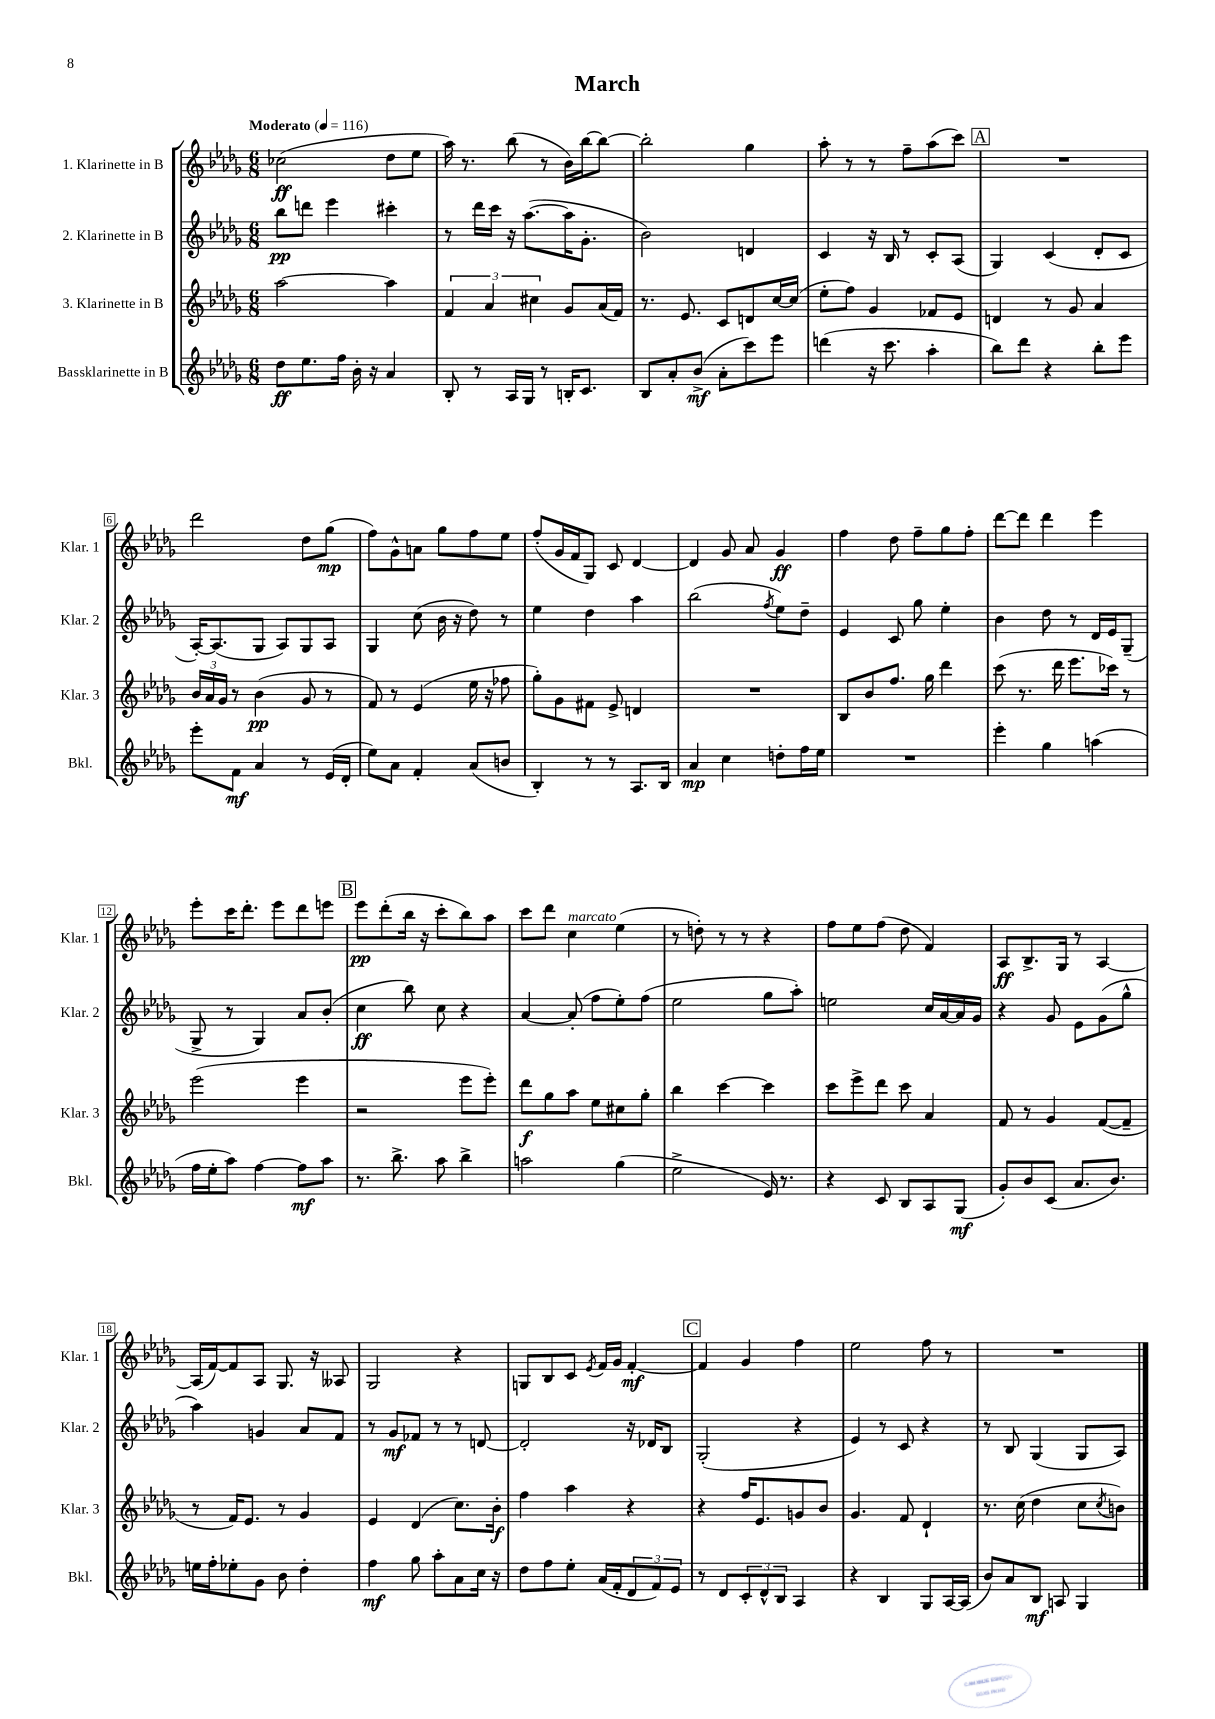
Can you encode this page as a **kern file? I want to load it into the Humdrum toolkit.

**kern	**kern	**kern	**kern
*staff4	*staff3	*staff2	*staff1
*clefG2	*clefG2	*clefG2	*clefG2
*k[b-e-a-d-g-]	*k[b-e-a-d-g-]	*k[b-e-a-d-g-]	*k[b-e-a-d-g-]
*M6/8	*M6/8	*M6/8	*M6/8
*MM116	*MM116	*MM116	*MM116
8dd-\L	[2aa-\	8bb-\L	(2cc-\
8.ee-\	.	8ddd\J	.
.	.	4eee-\	.
16ff\Jk	.	.	.
16b-'\	.	.	.
16r	.	.	.
4a-/	4aa-\]	4ccc#'\	8dd-\L
.	.	.	8ee-\J
=	=	=	=
8B-'/	6f/	8r	16aa-\)
.	.	.	8.r
8r	.	16ddd-\LL	.
.	6a-/	.	.
.	.	16ccc\JJ	.
16A-/LL	.	16r	(8bb-\
16G-/JJ	.	([8.aa-\L	.
.	6cc#\	.	.
8r	.	.	8r
16B'/LK	8g-/L	16aa-\]K	16b-\LL)
8.c/J	.	8.g-'\J	[16bb-\J
.	(16a-/L	.	8bb-\_J
.	16f/JJ)	.	.
=	=	=	=
8B-/L	8.r	2b-\)	2bb-'\]
8a-'/	.	.	.
.	8.e-/	.	.
(8b-^/J	.	.	.
8a-'\L	8c/L	.	.
8ccc\)	8d/	4d/	4gg-\
8eee-\J	[16cc/L	.	.
.	(16cc/]JJ	.	.
=	=	=	=
(4ddd\	8ee-'\L	4c/	8aa-'\
.	8ff\J)	.	8r
16r	4g-/	16r	8r
8.ccc\	.	16B-/	.
.	.	8r	8ff~\L
4aa-'\	8f-/L	8c'/L	(8aa-\
.	8e-/J	(8A-/J	8ccc\J)
=	=	=	=
8bb-\L)	4d/	4G-/)	2.r
8ddd-\J	.	.	.
4r	8r	(4c/	.
.	8g-/	.	.
8bb-'\L	4a-/	8d-'/L	.
8eee-\J	.	8c/J	.
=	=	=	=
8eee-'\L	24b-/LL	[16A-'/LK)	2ddd-\
.	24a-/	.	.
.	.	(8.A-/]	.
.	24g-/JJ	.	.
8f\J	8r	.	.
4a-/	(4b-\	8G-/J	.
.	.	8A-/L)	.
8r	8g-/	8G-/	8dd-\L
(16e-/LL	8r	8A-/J	(8gg-\J
16d-'/JJ	.	.	.
=	=	=	=
8ee-\L)	8f/)	4G-/	8ff\L)
8a-\J	8r	.	8g-^^\
4f'/	(4e-/	(8cc\	8a\J
.	.	16b-\	8gg-\L
.	.	16r	.
(8a-/L	16ee-\	8dd-\)	8ff\
.	16r	.	.
8b/J	8ff-\	8r	8ee-\J
=	=	=	=
4B-'/)	8gg-'\L)	4ee-\	(8ff'/L
.	8g-\	.	16g-/L
.	.	.	16f/J
8r	8f#\J	4dd-\	8G-/J)
8r	8e-^/	.	8c/
8.A-/L	4d/	4aa-\	[4d-/
16B-/Jk	.	.	.
=	=	=	=
4a-/	2.r	(2bb-\	4d-/]
4cc\	.	.	8g-/
.	.	.	8a-/
.	.	8qff/	.
8dd'\L	.	8ee-\L)	4g-/
16ff\L	.	8dd-~\J	.
16ee-\JJ	.	.	.
=	=	=	=
2.r	8B-/L	4e-/	4ff\
.	8b-/	.	.
.	8.ff/J	8c/	8dd-\
.	.	8gg-\	8ff~\L
.	16gg-\	.	.
.	4ddd-\	4ee-'\	8gg-\
.	.	.	8ff'\J
=	=	=	=
4eee-'\	(8ccc\	4b-\	[8ddd-\L
.	8.r	.	8ddd-\]J
4gg-\	.	8dd-\	4ddd-\
.	16ddd-\	.	.
.	8.eee-\L	8r	.
(4aa\	.	16d-/LL	4eee-\
.	16ccc-\Jk)	16e-/J	.
.	8r	(8G-~/J	.
=	=	=	=
16ff\LL	(2eee-\	8G-^/	8eee-'\L
16ee-'\J	.	.	.
8aa-\J)	.	8r	16ccc\K
.	.	.	8.ddd-'\J
[4ff\	.	4G-/)	.
.	.	.	8eee-\L
8ff\]L	4eee-\	8a-/L	8ddd-\
8aa-\J	.	(8b-'/J	8eee\J
=	=	=	=
8.r	2r	4cc\	8eee-\L
.	.	.	(8ddd-'\
8.bb-^\	.	.	.
.	.	8bb-\)	16bb-\Jk
.	.	.	16r
8aa-\	.	8cc\	8ccc'\L
4bb-^\	8eee-\L	4r	8bb-\)
.	8eee-'\J)	.	8aa-\J
=	=	=	=
2aa\	8ddd-\L	[4a-/	8ccc\L
.	8gg-\	.	8ddd-\J
.	8aa-\J	(8a-'/]	4cc\
.	8ee-\L	8ff\L	.
(4gg-\	8cc#\	8ee-'\)	(4ee-\
.	8gg-'\J	(8ff\J	.
=	=	=	=
2ee-^\	4bb-\	2ee-\	8r
.	.	.	8dd'\)
.	[4ccc\	.	8r
.	.	.	8r
16e-/)	4ccc\]	8gg-\L	4r
8.r	.	.	.
.	.	8aa-'\J)	.
=	=	=	=
4r	8ccc\L	2ee\	8ff\L
.	8eee-^\	.	8ee-\
8c/	8ddd-\J	.	(8ff\J
8B-/L	8ccc\	.	8dd-\
8A-/	4a-/	16cc/LL	4f/)
.	.	[16a-/	.
(8G-/J	.	16a-/]	.
.	.	16g-/JJ	.
=	=	=	=
8g-'/L)	8f/	4r	8A-/L
8b-/	8r	.	8.B-^/
(8c/J	4g-/	8g-/	.
.	.	.	16G-/Jk
8.a-/L	.	8e-\L	8r
.	([8f/L	(8g-\	[4A-/
8.b-/J)	.	.	.
.	8f~/]J	8gg-^^\J	.
=	=	=	=
16ee\LL	8r	4aa-\)	(16A-/]LL
16ff'\J	.	.	[16f/J)
8ee-'\	16f/LK)	.	8f/]
.	8.e-/J	.	.
8g-\J	.	4g/	8A-/J
8b-\	8r	.	8.G-/
4dd-'\	4g-/	8a-/L	.
.	.	.	16r
.	.	8f/J	8A--/
=	=	=	=
4ff\	4e-/	8r	2G-/
.	.	8g-/L	.
8gg-\	(4d-/	8f-/J	.
8aa-'\L	.	8r	.
8a-\	8.cc\L)	8r	4r
16cc\Jk	.	[8d/	.
16r	16b-'\Jk	.	.
=	=	=	=
8dd-\L	4ff\	2d'/]	8G/L
8ff\	.	.	8B-/
8ee-'\J	4aa-\	.	8c/J
.	.	.	8qe-/
(16a-/LL	.	.	16f/LL
16f'/J	.	.	16g-/JJ
12d-/	4r	16r	[4f'/
.	.	16d-/LK	.
12f/)	.	.	.
.	.	8B-/J	.
12e-/J	.	.	.
=	=	=	=
8r	4r	(2G-'/	4f/]
8d-/L	.	.	.
12c'/	16ff/LK	.	4g-/
.	8.e-/	.	.
12d-^^/	.	.	.
12B-/J	.	.	.
4A-/	8g/	4r	4ff\
.	8b-/J	.	.
=	=	=	=
4r	4.g-/	4e-/)	2ee-\
4B-/	.	8r	.
.	8f/	8c/	.
8G-/L	4d-`/	4r	8ff\
[16A-/L	.	.	8r
(16A-/]JJ	.	.	.
=	=	=	=
8b-/L)	8.r	8r	2.r
8a-/	.	8B-/	.
.	(16cc\	.	.
8B-/J	4dd-\	(4G-/	.
8A/	.	.	.
4G-/	8cc\L	8G-/L	.
.	8qcc/	.	.
.	8b\J)	8A-/J)	.
==	==	==	==
*-	*-	*-	*-
